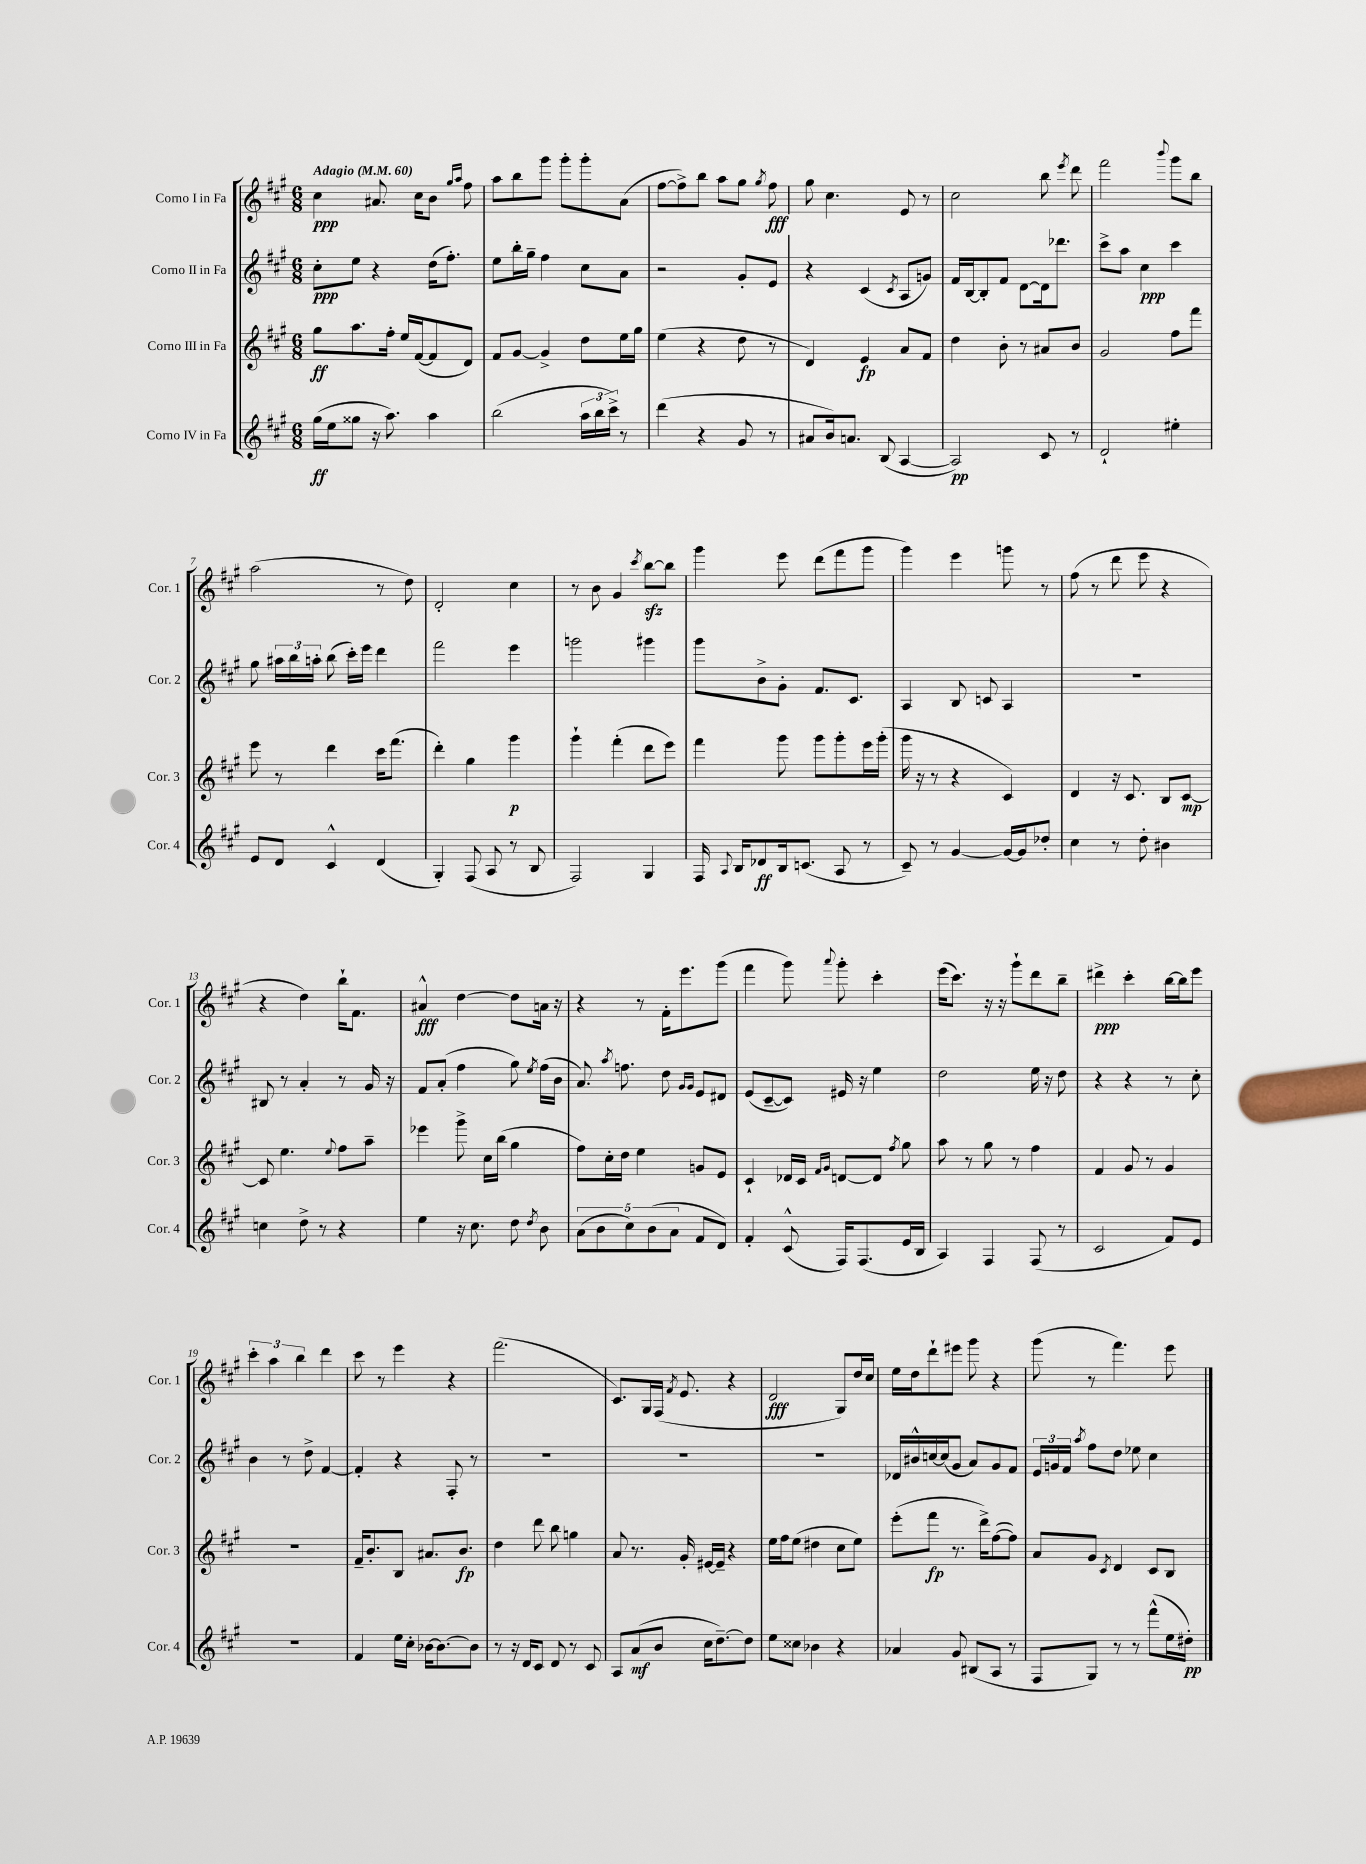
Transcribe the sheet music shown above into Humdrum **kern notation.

**kern	**kern	**kern	**kern
*staff4	*staff3	*staff2	*staff1
*clefG2	*clefG2	*clefG2	*clefG2
*k[f#c#g#]	*k[f#c#g#]	*k[f#c#g#]	*k[f#c#g#]
*M6/8	*M6/8	*M6/8	*M6/8
*MM60	*MM60	*MM60	*MM60
(16gg#	8gg#	8cc#'	4cc#
16ee	.	.	.
8gg##	8.aa	8ee	.
16r	.	4r	8.a#
8.aa)	16ff#'	.	.
.	16ee	.	.
.	([16f#	.	16cc#
4aa	8f#]	(16dd	8b
.	.	8.ff#')	.
.	.	.	16qqgg#
.	.	.	16qqaa
.	8d)	.	8ff#
=	=	=	=
(2bb	8f#	8ee	8aa
.	[8g#	16bb'	8bb
.	.	16gg#~	.
.	4g#^]	4ff#	8ggg#
.	.	.	8ggg#'
24aa	8dd	8cc#	8ggg#'
24bb	.	.	.
24ccc#^)	.	.	.
8r	16ee	8a	(8a
.	16gg#	.	.
=	=	=	=
(4ddd	(4ee	2r	[8ff#
.	.	.	8ff#^])
4r	4r	.	8bb
.	.	.	8aa
8g#	8dd	8g#'	8gg#
.	.	.	8qgg#
8r	8r	8e	8ff#
=	=	=	=
8a#	4d)	4r	8gg#
16b)	.	.	4.cc#
8.a	.	.	.
.	4e	(4c#	.
(8B	.	.	.
.	.	8qc#	.
[4A	8a	8A	8e
.	8f#	8g)	8r
=	=	=	=
2A])	4dd	16f#	2cc#
.	.	[16B	.
.	.	8B']	.
.	8b'	8f#	.
.	8r	[8d	.
8c#	8a#	16d]	8bb
.	.	8.ddd-	.
.	.	.	8qeee
8r	8b	.	8ddd
=	=	=	=
2d`	2g#	8ccc#^	2fff#
.	.	8aa	.
.	.	4cc#	.
.	.	.	8qqbbb
4ee#'	8ff#	4ccc#	8ggg#
.	8fff#	.	8bb
=	=	=	=
8e	8eee	8gg#	(2aa
8d	8r	24aa#	.
.	.	24bb	.
.	.	24aa'	.
4c#^^	4ddd	(8bb	.
.	.	16ccc#')	.
.	.	16eee	.
(4d	16ccc#	4ddd	8r
.	(8.fff#	.	.
.	.	.	8dd)
=	=	=	=
4G#')	4ddd')	2fff#	2d'
(8F#	4gg#	.	.
8A	.	.	.
8r	4ggg#	4eee	4cc#
8B	.	.	.
=	=	=	=
2F#)	4ggg#`	2ggg	8r
.	.	.	8b
.	(4fff#'	.	4g#
.	.	.	8qccc#
4G#	8ddd	4ggg#	[8bb
.	8eee)	.	8bb]
=	=	=	=
16F#	4fff#	8ggg#	4ggg#
8qqA	.	.	.
16B	.	.	.
8d-	.	8b^	.
16B	8ggg#	8g#'	8eee
(8.c	.	.	.
.	8ggg#	8.f#	(8ddd
8A	8ggg#'	.	8fff#
.	.	8.c#	.
8r	16eee	.	8ggg#
.	(16ggg#'	.	.
=	=	=	=
8c#~)	16ggg#	4A	4ggg#)
.	16r	.	.
8r	8r	.	.
[4g#	4r	8B	4eee
.	.	8c	.
16g#_	4c#)	4A	8ggg
16g#]	.	.	.
8dd-'	.	.	8r
=	=	=	=
4cc#	4d	2.r	(8ff#
.	.	.	8r
8r	16r	.	8ddd
.	8.c#	.	.
8dd'	.	.	8eee
4b#	8B	.	4r
.	[8c#	.	.
=	=	=	=
4cc	8c#]	8B#	4r
.	4.ee	8r	.
8dd^	.	4a'	4dd)
8r	.	.	.
.	8qqee	.	.
4r	8ff#	8r	16bb`
.	.	.	8.f#
.	8aa~	16g#	.
.	.	16r	.
=	=	=	=
4ee	4eee-	8f#	4a#^^
.	.	(8a'	.
16r	8ggg#^	4ff#	[4dd
8.cc#	.	.	.
.	16cc#	.	.
.	(16bb	.	.
8dd	4gg#	8gg#)	8dd]
8qdd	.	8qee	.
8b	.	(16ff#	16a
.	.	16b	16r
=	=	=	=
(10a	8ff#)	8.a)	4r
10b	.	.	.
.	16cc#'	.	.
.	.	8qaa	.
.	16dd	8.ff	.
10cc#)	.	.	.
.	4ee	.	8r
(10b	.	.	.
.	.	8dd	16f#'
10a	.	.	.
.	.	.	8.eee
.	.	16qqg#	.
.	.	16qqg#	.
8f#	8g	8e	.
8d)	8e	8d#	(8ggg#
=	=	=	=
4f#'	4c#`	(8e	4fff#
.	.	[8c#~	.
(8c#^^	16d-	8c#])	8ggg#)
.	16c#	.	.
.	16qqf#	.	.
.	16qqg#	.	8qqaaa
16F#)	[8d	16e#	8ggg#'
(8.F#	.	16r	.
.	8d]	4ee	4ccc#'
.	8qff#	.	.
16e	8gg#	.	.
16B	.	.	.
=	=	=	=
4A)	8aa	2dd	(16eee
.	.	.	8.ccc#)
.	8r	.	.
4F#	8gg#	.	16r
.	.	.	16r
.	8r	.	8ggg#`
(8F#	4ff#	16ee	8ddd
.	.	16r	.
8r	.	8dd	8bb~
=	=	=	=
2c#	4f#	4r	4ddd#^
.	8g#	4r	4ccc#'
.	8r	.	.
8f#)	4g#	8r	[16bb
.	.	.	16bb]
8e	.	8cc#'	8eee
=	=	=	=
2.r	2.r	4b	6ccc#'
.	.	.	6aa
.	.	8r	.
.	.	.	6bb
.	.	8dd^	.
.	.	[4f#	4ddd
=	=	=	=
4f#	16f#~	4f#']	8ccc#
.	8.b'	.	.
.	.	.	8r
16ee	8B	4r	4eee
16cc#'	.	.	.
[16b-	8.a#	.	.
8.b-_	.	.	.
.	.	8F#'	4r
.	8.b	.	.
8b-]	.	8r	.
=	=	=	=
8r	4dd	2.r	(2.fff#
16r	.	.	.
16d	.	.	.
8c#	8ddd	.	.
8d	8bb	.	.
8r	4gg	.	.
8c#	.	.	.
=	=	=	=
8A	8a	2.r	8.c#)
(8a	8.r	.	.
.	.	.	16G#
8b	.	.	(16F#
.	.	.	8qf#
.	16g#'	.	8.e
16cc#	[16e#	.	.
[8.dd~)	16e#~]	.	.
.	4r	.	4r
8dd]	.	.	.
=	=	=	=
8ee	16ee	2.r	2d
.	16ff#	.	.
8cc##	(8ee	.	.
4b-	4dd#	.	.
4r	8cc#	.	8G#)
.	8ee)	.	16dd
.	.	.	16cc#
=	=	=	=
4a-	(8eee'	16d-	16ee
.	.	16b#^^	16dd
.	8fff#	[16cc	8ddd`
.	.	(16cc]	.
8g#	8.r	8g#	8eee#
(8B#	.	8a)	8ggg#
.	16ddd^)	.	.
8A	([8ff#	8g#	4r
8r	8ff#])	8f#	.
=	=	=	=
8F#	8a	24e	(8ggg#
.	.	24g	.
.	.	24f#	.
.	.	8qaa	.
8G#)	8g#	8ff#	8r
.	8qc#	.	.
8r	4d	8dd	4.fff#)
8r	.	8ee-	.
(8fff#^^	8c#	4cc#	.
16ee	8B	.	8eee
16dd#')	.	.	.
==	==	==	==
*-	*-	*-	*-
